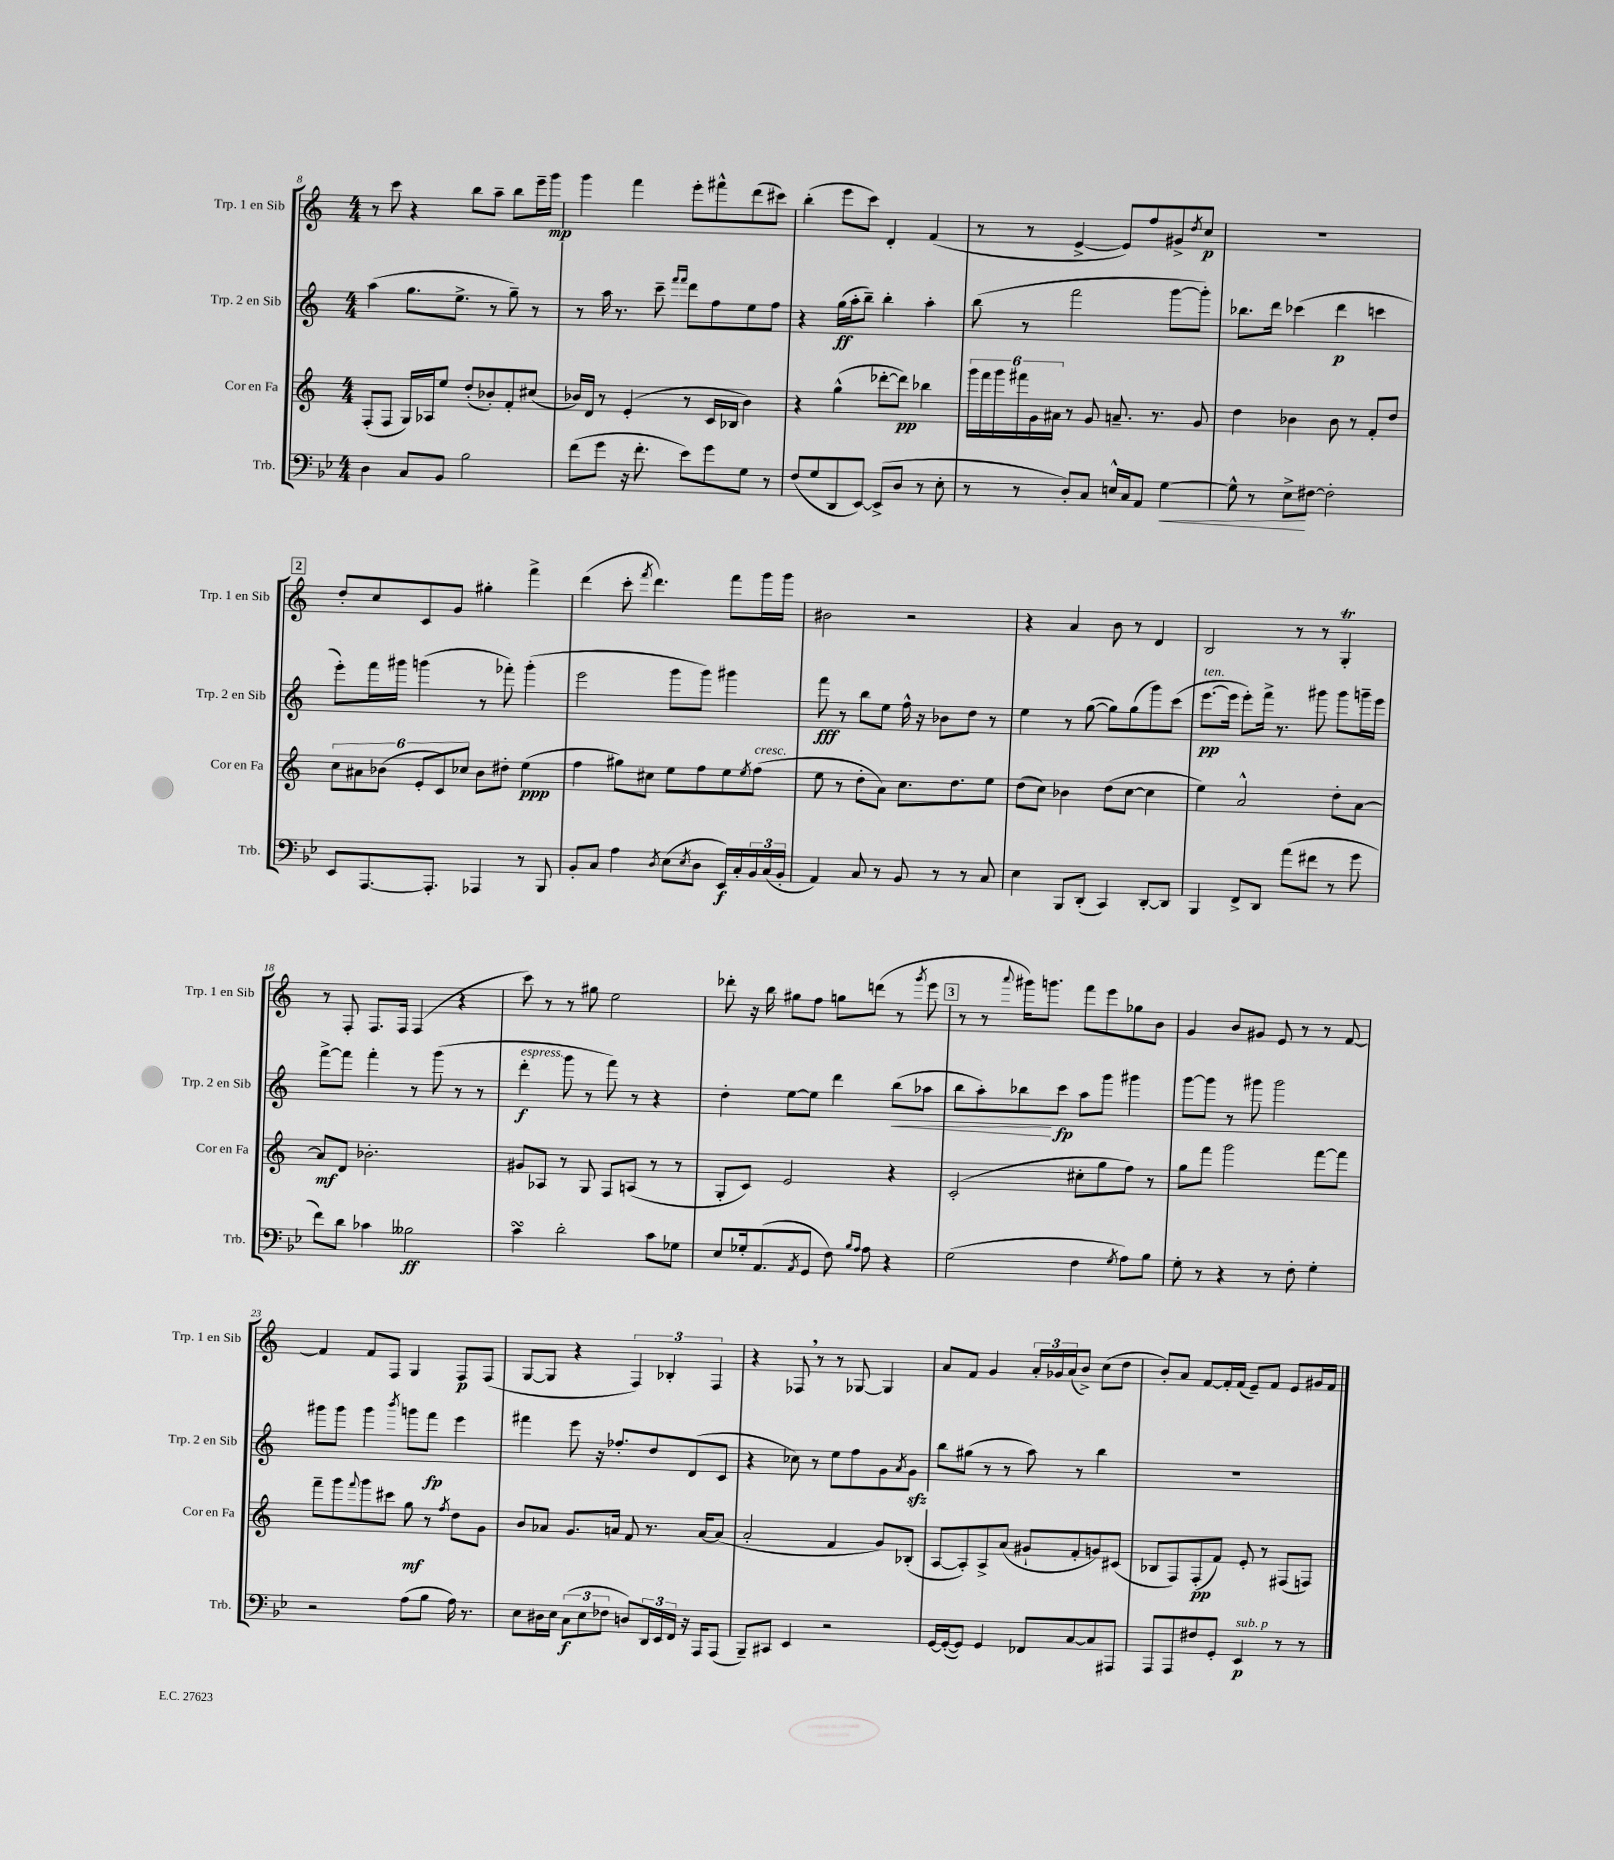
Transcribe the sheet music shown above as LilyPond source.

<<
\new StaffGroup <<
\new Staff = "s0" \with { instrumentName = "Trp. 1 en Sib" shortInstrumentName = "Trp. 1 en Sib" } {
    \clef treble \key c \major \numericTimeSignature \time 4/4
    r8 c'''8 r4 b''8 a''8-- b''8 e'''16-- g'''16\mp |
    g'''4 f'''4 e'''8-. fis'''8-^ d'''8( cis'''8) |
    b''4-.( e'''8 c'''8) d'4-. f'4( |
    r8 r8 e'4~-> e'8) f''8 gis'8-> \acciaccatura { d''8 } c''8\p |
    R1 |
    \mark \markup { \box "2" } d''8-. c''8 c'8 g'8 gis''4-. f'''4-> |
    d'''4( c'''8-. \acciaccatura { f'''8 } d'''4.) f'''8 g'''16 g'''16 |
    bis'2 r2 |
    r4 a'4 b'8 r8 d'4 |
    b2 r8 r8 g4-.\trill |
    r8 f8-. f8. f16 f4( r4 |
    c'''8) r8 r8 gis''8 e''2 |
    des'''8-. r16 b''16 gis''8 f''8 g''8 d'''8( r8 \acciaccatura { g'''8 } e'''8 |
    \mark \markup { \box "3" } r8 r8 \appoggiatura { a'''8 } gis'''16) g'''8. f'''8 e'''8 ges''8 b'8 |
    g'4 b'8 gis'8 e'8 r8 r8 f'8~ |
    f'4 f'8 f8 g4 f8\p f8( |
    g8~ g8 r4 \tuplet 3/2 { f4) bes4-. f4 } |
    r4 fes8 \breathe r8 r8 ges8~ ges4 |
    a'8 f'8 g'4 \tuplet 3/2 { a'16-. ges'16 a'16( } b'8->) c''8( d''8 |
    b'8-.) a'8 f'8~ f'16-. f'16( e'8--) f'8 e'8 gis'16 f'16 \bar "|." |
}
\new Staff = "s1" \with { instrumentName = "Trp. 2 en Sib" shortInstrumentName = "Trp. 2 en Sib" } {
    \clef treble \key c \major \numericTimeSignature \time 4/4
    a''4( g''8. e''8.-> r8 g''8--) r8 |
    r8 a''16 r8. c'''8-- \grace { f'''16 f'''16 } d'''8 f''8 e''8 f''8 |
    r4 g''16\ff( a''16-. b''8--) b''4-. a''4-. |
    b''8( r8 f'''2 g'''8~ g'''8-.) |
    bes''8. d'''16 ces'''4( d'''4\p c'''4 |
    \mark \markup { \box "2" } e'''8-.) f'''16 gis'''16 g'''4( r8 fes'''8-.) g'''4-.( |
    e'''2 g'''8 g'''8) gis'''4 |
    f'''8\fff r8 b''8 e''8 f''16-^ r16 bes'8 d''8 r8 |
    e''4 r8 g''8~( g''8) g''8( g'''8) c'''8( |
    e'''8.~\pp^\markup { \italic "ten." } e'''16 e'''8-.) f'''16-> r8. gis'''8 gis'''8 g'''16-- e'''16 |
    f'''8~-> f'''8 f'''4-. r8 g'''8( r8 r8 |
    d'''4-.\f^\markup { \italic "espress." } g'''8 r8 f'''8) r8 r4 |
    d''4-. e''8~ e''8 d'''4 b''8\<( aes''8 |
    \mark \markup { \box "3" } b''8 a''8-.) bes''8\! c'''8\fp a''8 g'''8 gis'''4 |
    g'''8~ g'''8 r8 gis'''8 gis'''2 |
    gis'''8 gis'''8 gis'''4 \acciaccatura { b'''8 } g'''8 f'''8\fp e'''4 |
    fis'''4 e'''8 r16 fes''8.-. d''8 d'8( c'8 |
    r4 ces''8) r8 e''8 f''8 g'8 \acciaccatura { a'8 } g'8\sfz |
    b''8 gis''8( r8 r8 a''8) r8 b''4 |
    R1 \bar "|." |
}
\new Staff = "s2" \with { instrumentName = "Cor en Fa" shortInstrumentName = "Cor en Fa" } {
    \clef treble \key c \major \numericTimeSignature \time 4/4
    f8-.( f8 g16) aes16 e''8 d''8-.( bes'8-.) f'8-. cis''8( |
    bes'16) d'16 r8 e'4-.( r8 c'16 bes16 bes'4) |
    r4 g''4-^( des'''8~-. des'''8\pp) bes''4 |
    \tuplet 6/4 { g'''16 f'''16 g'''16 fis'''16 g'16 ais'16 } r8 g'8 a'8.-- r8. g'8 |
    d''4 bes'4 bes'8 r8 f'8-. d''8 |
    \mark \markup { \box "2" } \tuplet 6/4 { c''8 ais'8 bes'8( e'8-. c'8) ces''8 } bes'8 dis''8-. e''4\ppp( |
    f''4 gis''8) cis''8 e''8 f''8 e''8 \acciaccatura { e''8 } f''8^\markup { \italic "cresc." }( |
    e''8 r8 d''8-. a'8) c''8. d''8. e''8 |
    d''8( c''8) bes'4 d''8( c''8~ c''4 |
    e''4) a'2-^ d''8-. a'8~ |
    a'8\mf d'8 bes'2.-. |
    gis'8 aes8 r8 g8 f8 a8( r8 r8 |
    g8-. c'8) e'2 r4 |
    \mark \markup { \box "3" } c'2-.( cis''8-. g''8 f''8) r8 |
    g''8 f'''8 g'''2 f'''8~ f'''8 |
    f'''8-- g'''8 \appoggiatura { f'''8 } g'''8 cis'''8 g''8\mf r8 \acciaccatura { f''8 } d''8 g'8 |
    b'8 aes'8 g'8. a'16 f'8 r8. a'16~ a'8( |
    a'2-. f'4 g'8) bes8-.( |
    a8~ a8-.) a8-> a'8( gis'8-! f'8-. g'8) cis'8( |
    bes8 f8) f8-.\pp( f'8) e'8-. r8 fis8( f8) \bar "|." |
}
\new Staff = "s3" \with { instrumentName = "Trb." shortInstrumentName = "Trb." } {
    \clef bass \key bes \major \numericTimeSignature \time 4/4
    d4 c8 bes,8 bes2 |
    f'8( g'8 r16 f'8.-. ees'8) g'8 g8 r8 |
    f8( g8 d,8 ees,8~) ees,8->( d8 r8 ees8-. |
    r8 r8 d8-.) c8 e16-^ c16 a,8 g4~\< |
    g8-^ r8 ees8->\! fis8~ fis2-. |
    \mark \markup { \box "2" } ees,8 a,,8.~ a,,8.-. aes,,4 r8 bes,,8 |
    bes,8-. c8 a4 \acciaccatura { d8 } ees8( \acciaccatura { ees8 } d8 ees,16\f) c16-. \tuplet 3/2 { bes,16 c16( bes,16-. } |
    a,4) c8 r8 bes,8 r8 r8 c8 |
    ees4 bes,,8 d,8-.( c,4) d,8~-. d,8 |
    bes,,4 f,8-> d,8 a'8( fis'8 r8 g'8 |
    f'8) d'8 ces'4 beses2\ff |
    c'4\turn d'2-. c'8 ges8 |
    ees8 ges16-. a,8.( \acciaccatura { a,8 } g,8 f8) \grace { bes16 a16 } a8 r4 |
    \mark \markup { \box "3" } g2( f4 \acciaccatura { g8 } a8) bes8 |
    g8-. r8 r4 r8 f8-. g4-. |
    r2 a8( bes8 a16) r8. |
    ees8 dis16 ees16 \tuplet 3/2 { c8\f( ees8 fes8 } d8) \tuplet 3/2 { d,16 ees,16 f,16 } r16 a,,16 a,,8( |
    bes,,8--) cis,8 ees,4 r2 |
    g,16~ g,16~-.( g,8) g,4 fes,8 c8~ c8 ais,,8 |
    a,,8 a,,8 fis8 g,8-. ees,4\p^\markup { \italic "sub. p" } r8 r8 \bar "|." |
}
>>
>>
\layout { \context { \Score currentBarNumber = #8 } }
